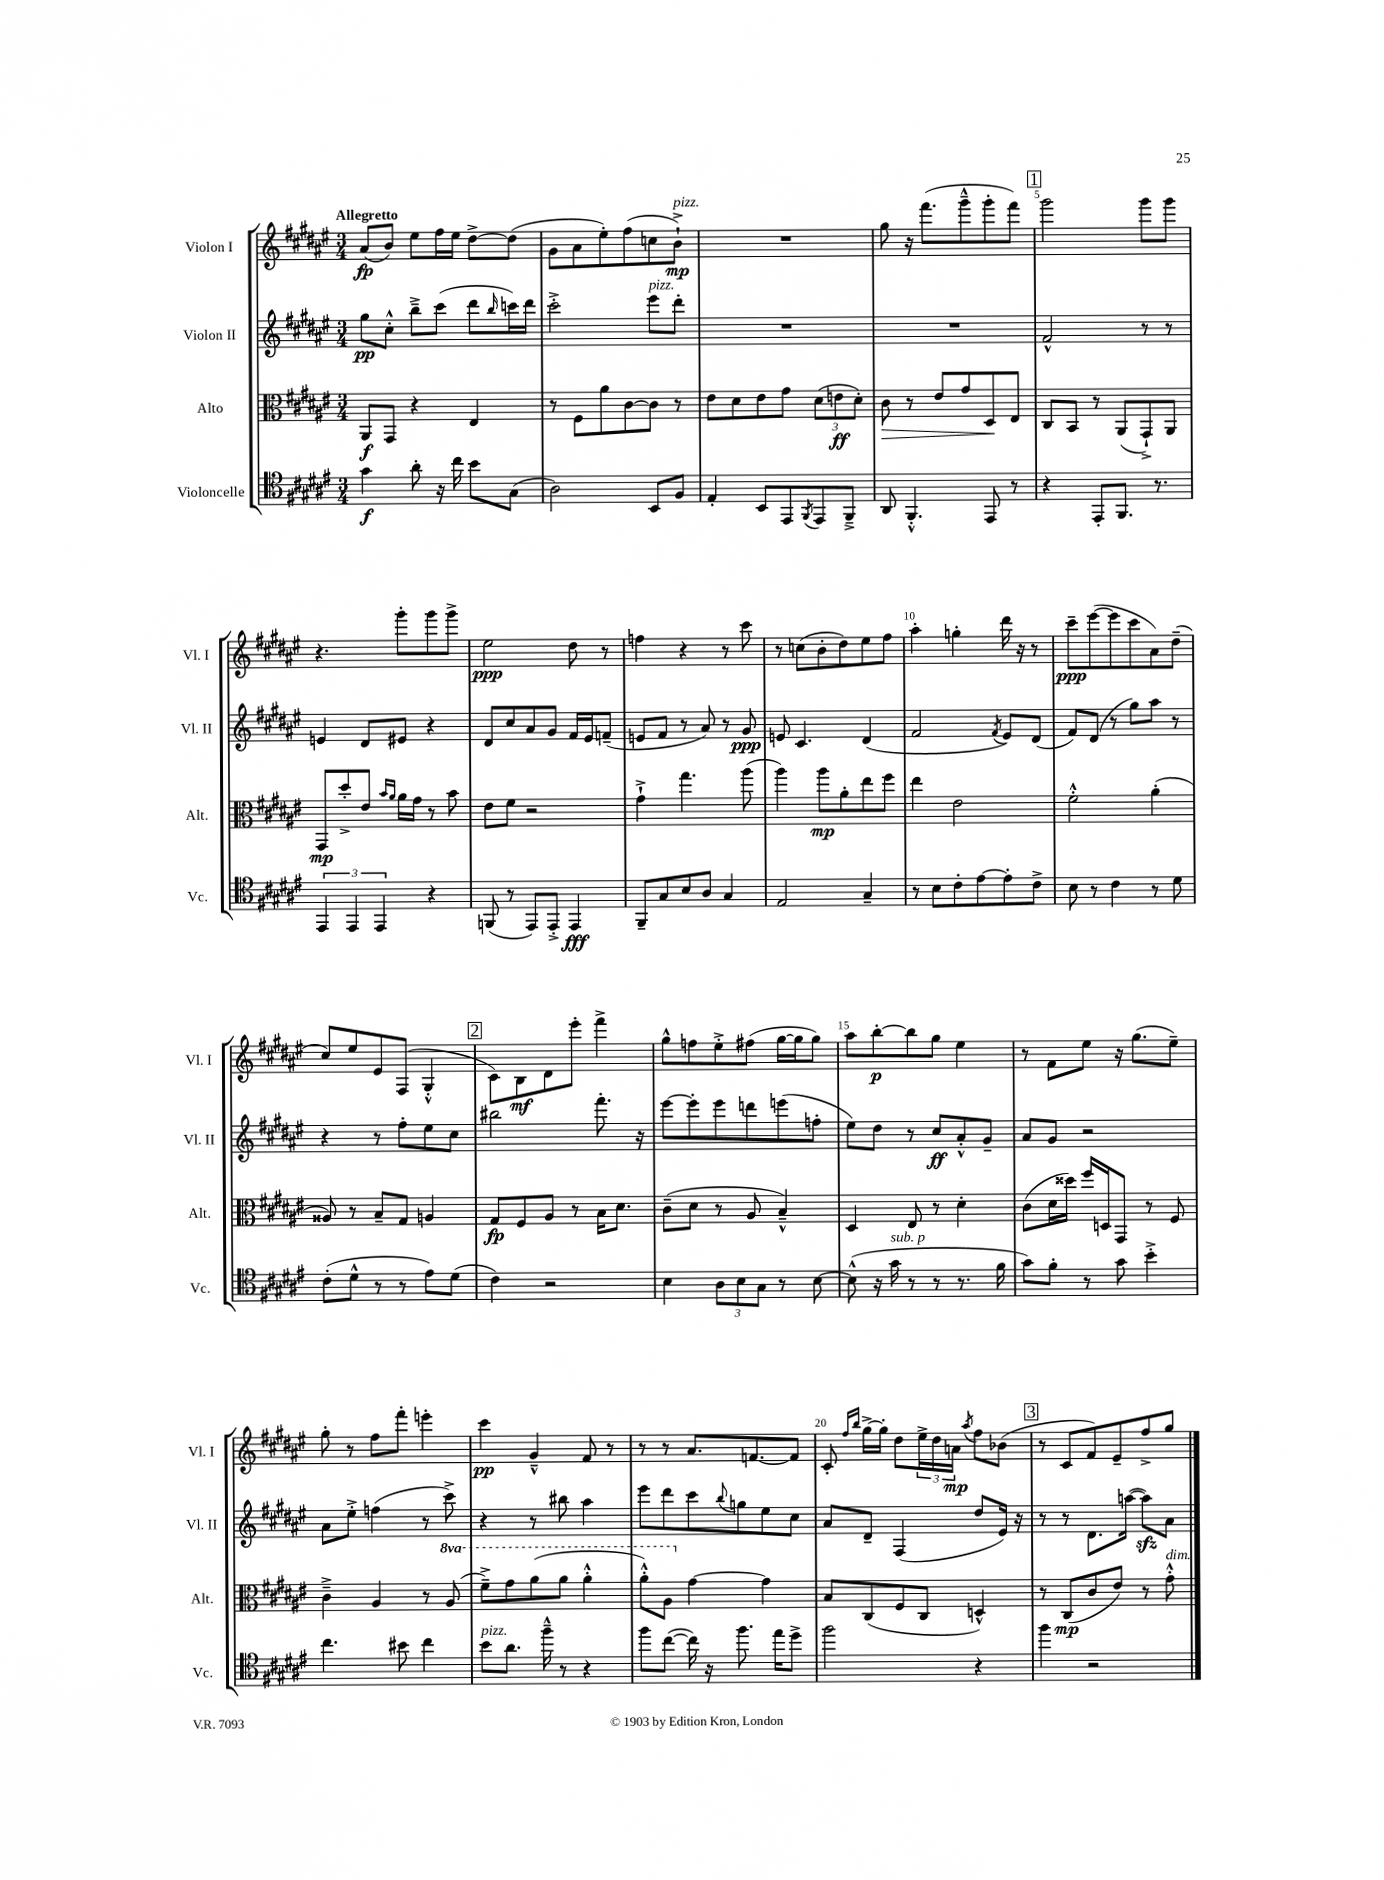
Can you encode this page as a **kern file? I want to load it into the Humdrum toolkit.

**kern	**kern	**kern	**kern
*staff4	*staff3	*staff2	*staff1
*clefC4	*clefC3	*clefG2	*clefG2
*k[f#c#g#d#a#e#]	*k[f#c#g#d#a#e#]	*k[f#c#g#d#a#e#]	*k[f#c#g#d#a#e#]
*M3/4	*M3/4	*M3/4	*M3/4
4g#\	8AA#/L	8gg#\L	(8a#/L
.	8GG#/J	8cc#'^^\J	8b/J)
8a#'\	4r	8bb~^\L	8ee#\L
16r	.	(8ccc#\J	16ff#\L
16cc#\	.	.	16ee#\JJ
8b\L	4E#/	8ddd#\L	[8dd#^\L
.	.	16qqbb/	.
(8G#\J	.	16ccc\L)	(8dd#\]J
.	.	16ddd#\JJ	.
=	=	=	=
2A#\)	8r	2ccc#'^\	8g#\L
.	8F#\L	.	8a#\
.	8a#\	.	8ee#'\)
.	[8c#\	.	(8ff#\
8BB/L	8c#\]J	8eee#\L	8cc\
8F#/J	8r	8ddd#'\J	8b`^\J)
=	=	=	=
4E#'/	8e#\L	2.r	2.r
.	8d#\	.	.
8BB/L	8e#\	.	.
8EE#/	8g#\J	.	.
8qFF#/	.	.	.
8EE#/	(12d#\L	.	.
.	12e\	.	.
8FF#~^/J	.	.	.
.	12d#'\J)	.	.
=	=	=	=
8AA#/	8c#\	2.r	8gg#\
4.FF#'^^/	8r	.	16r
.	.	.	(8.fff#\L
.	8e#/L	.	.
.	8g#/	.	8ggg#~^^\
8EE#/	8D#/	.	8ggg#'\
8r	8E#/J	.	8fff#\J)
=	=	=	=
4r	8C#/L	2f#^^/	2ggg#\
.	8BB/J	.	.
8EE#'/L	8r	.	.
8.FF#/J	(8AA#/L	.	.
.	8GG#`^/)	8r	8ggg#\L
8.r	.	.	.
.	8AA#/J	8r	8ggg#\J
=	=	=	=
6EE#/	8GG#/L	4e/	4.r
.	8dd#'^/	.	.
6EE#/	.	.	.
.	8e#/J	8d#/L	.
6EE#/	.	.	.
.	16qqb/LL	.	.
.	16qqa#/JJ	.	.
.	16a#\LL	8e#/J	8ggg#'\L
.	16g#\JJ	.	.
4r	8r	4r	8ggg#\
.	8b\	.	8ggg#^\J
=	=	=	=
(8FF/	8e#\L	8d#/L	2ee#\
8r	8f#\J	8cc#/	.
8EE#/L)	2r	8a#/	.
8EE#'^/J	.	8g#/J	.
4EE#/	.	16f#/LL	8dd#\
.	.	16e#/J	.
.	.	(8f~/J	8r
=	=	=	=
8FF#~/L	4g#`^\	8e/L	4ff\
8G#/	.	8f#/J	.
8B/	4.gg#\	8r	4r
8A#/J	.	8a#/)	.
4G#/	.	8r	8r
.	(8aa#\	8g#/	8ccc#\
=	=	=	=
2E#/	4aa#\)	8e/	8r
.	.	4.c#/	(8cc\L
.	8aa#\L	.	8b'\
.	8a#'\	.	8dd#\)
4G#~/	8ee#\	(4d#/	8ee#\
.	8ff#\J	.	8ff#\J
=	=	=	=
8r	4ee#\	2f#/	4aa#'\
8B\L	.	.	.
8c#'\	2e#\	.	4gg'\
[8e#\	.	.	.
.	.	8qf#/	.
8e#'\]	.	8e#/L)	16ddd#\
.	.	.	16r
8c#^\J	.	(8d#/J	8r
=	=	=	=
8B\	2f#'^^\	8f#/L)	8ccc#~\L
8r	.	(8d#/J	([8eee#\
4c#\	.	8r	8eee#\]
.	.	8gg#\L)	8ccc#\
8r	(4a#'\	8aa#\J	8a#\)
8d#\	.	8r	(8dd#~\J
=	=	=	=
(8c#'\L	8A##/)	4r	8cc#/L)
8d#^^\J	8r	.	8ee#/
8r	8B~/L	8r	8e#/
8r	8G#/J	8ff#'\L	(8F#/J
8e#\L)	4A/	8ee#\	4G#'^^/
(8d#\J	.	8cc#\J	.
=	=	=	=
4c#\)	8G#/L	2bb#\	8c#\L)
.	8F#/	.	8B\
2r	8A#/J	.	8d#\
.	8r	.	8eee#'\J
.	16B\LK	8.fff#'\	4fff#^\
.	8.d#\J	.	.
.	.	16r	.
=	=	=	=
4B\	(8c#~\L	[8eee#\L	8gg#^^\L
.	8d#\J	8eee#'\]	8ff\
12A#\L	8r	8eee#\	8ee#'^\
12B\	.	.	.
.	8A#/	8ddd\	(8ff#\J
12G#\J	.	.	.
8r	4B~^^/)	(8eee\	[16gg#\LL
.	.	.	16gg#\]J
[8B\	.	8ff'\J	8gg#\J)
=	=	=	=
(8B^^\]	4D#/	8ee#\L)	8aa#\L
16r	.	8dd#\J	[8bb'\
16g#\	.	.	.
8r	8E#/	8r	8bb\]
8r	8r	8cc#/L	8gg#\J
8.r	4d#'\	8a#'^^/	4ee#\
.	.	8g#~/J	.
16f#\	.	.	.
=	=	=	=
8g#\L)	(8c#\L	8a#/L	8r
8f#'\J	16d#\L	8g#/J	8f#\L
.	16dd##\JJ)	.	.
8r	16ff#/LL	2r	8ee#\J
.	16D/J	.	.
8g#\	8GG#/J	.	16r
.	.	.	(8.gg#\L
4b'^\	8r	.	.
.	8F#/	.	8ee#~\J)
=	=	=	=
4.cc#\	4c#~^\	8a#\L	8gg#'\
.	.	8ee#'^\J	8r
.	4A#/	(4ff\	8ff#\L
8b#\	.	.	8fff#'\J
4cc#\	8r	8r	4eee'\
.	(8a#/	8ccc#^\)	.
=	=	=	=
8b\L	8ff#~^\L)	4r	4ccc#\
8.a#\J	8gg#\	.	.
.	(8aa#\	8r	4g#~^^/
16ff#~^^\	.	.	.
8r	8aa#\J	8bb#\	.
4r	4aa#'^^\	4aa#\	8f#/
.	.	.	8r
=	=	=	=
8ff#\L	8aa#'^^\L)	8eee#\L	8r
([8cc#\J	8a#\J	8ddd#\	8r
16cc#\])	[4g#\	8ccc#\	8.a#/L
16r	.	.	.
.	.	8qqbb/	.
8.ff#\	.	8gg\	.
.	.	.	[8.f/
.	4g#\]	8ee#\	.
16ee#\LK	.	.	.
8dd#^\J	.	8cc#\J	8f/]J
=	=	=	=
2ff#\	8B/L	8a#/L	8c#'/
.	.	.	16qqff#/LL
.	.	.	16qqbb/JJ
.	(8C#/	8d#~/J	[16gg#^\LL
.	.	.	16gg#'\]JJ
.	8F#/	(4F#/	8dd#\L
.	8C#/J	.	24ee#^\L
.	.	.	24dd#\
.	.	.	24a\JJ
.	.	.	8qaa#/
4r	4D^^/)	8dd#/L	8ff#\L
.	.	16e#/Jk)	(8b-\J
.	.	16r	.
=	=	=	=
4ff#\	8r	8r	8r
.	(8C#/L	8r	8c#/L
2r	8c#/	8.d#\L	8f#/)
.	8e#/J)	.	8e#~/
.	.	([16aa\Jk	.
.	8r	8aa\]L)	8ff#^/
.	8g#'^^\	8a#\J	8gg#/J
==	==	==	==
*-	*-	*-	*-
